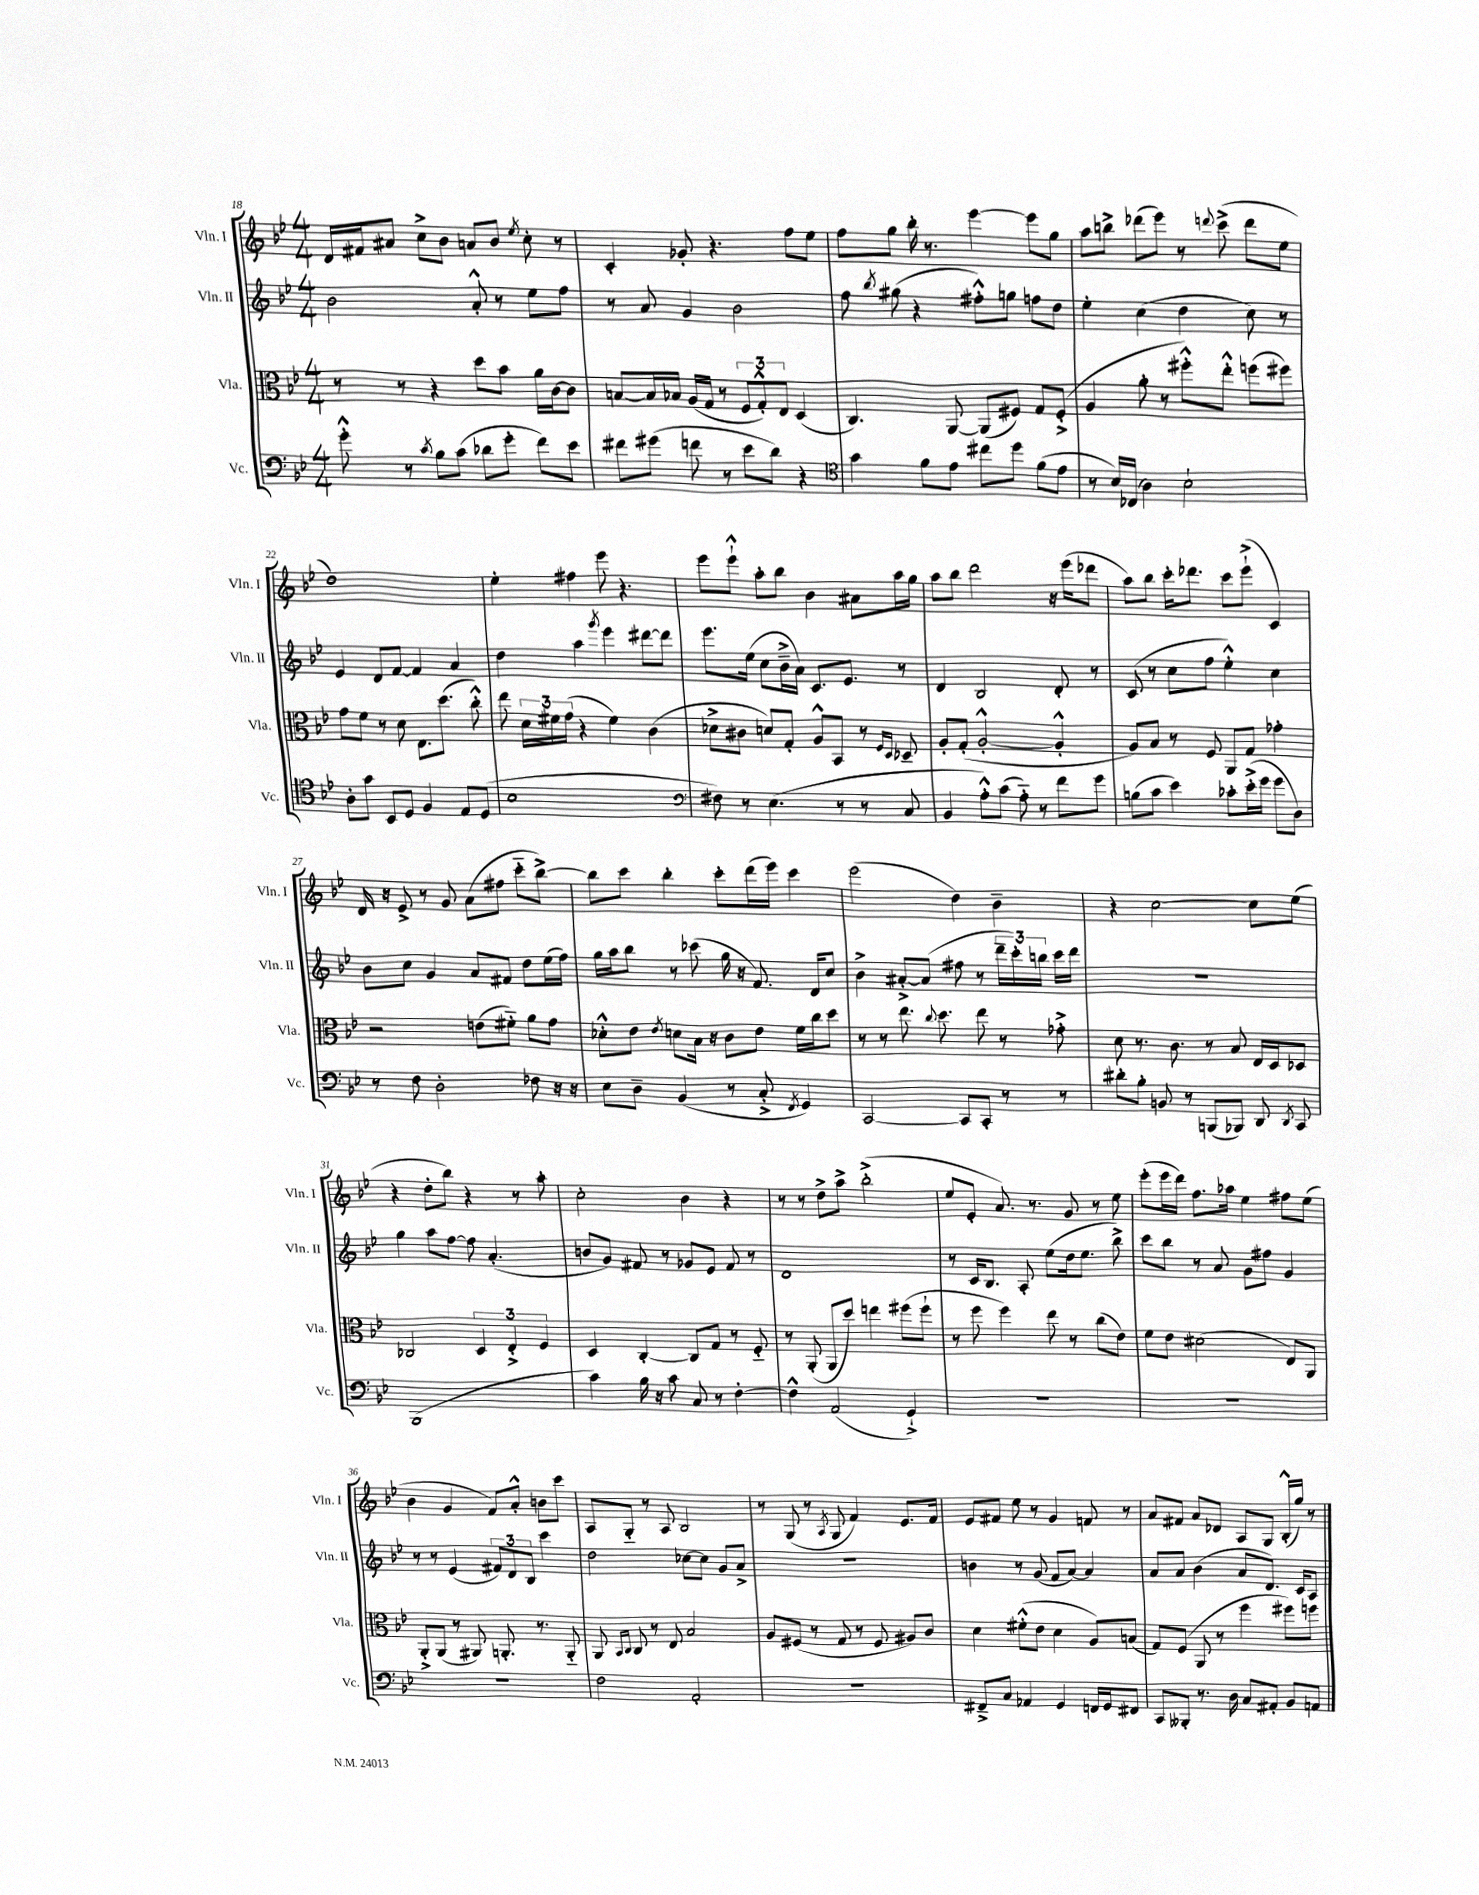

**kern	**kern	**kern	**kern
*part4	*part3	*part2	*part1
*staff4	*staff3	*staff2	*staff1
*I"Vc.	*I"Vla.	*I"Vln. II	*I"Vln. I
*I'Vc.	*I'Vla.	*I'Vln. II	*I'Vln. I
*clefF4	*clefC3	*clefG2	*clefG2
*k[b-e-]	*k[b-e-]	*k[b-e-]	*k[b-e-]
*M4/4	*M4/4	*M4/4	*M4/4
=18	=18	=18	=18
8g'^^\	8r	2b-\	16d/LL
.	.	.	16f#X/J
8r	8r	.	8a#X/J
8qc/	.	.	.
8B-\L	4r	.	8cc^\L
(8c\J	.	.	8b-\J
8d-X\L	8dd\L	8a'^^/	8an/L
8g'\J	8b-\J	8r	8b-/J
.	.	.	8qee-/
8f\L)	16a\LL	8ee-\L	8cc'\
.	[16c\J	.	.
8e-\J	8c\J]	8ff\J	8r
=19	=19	=19	=19
8f#X\L	[8Bn/L	8r	4c'/
(8g#X\J	16B/L]	8a/	.
.	16B-X/JJ	.	.
8fn\	(16A/LL	4g/	8g-X'/
.	16G/JJ	.	.
8r	8r	.	4.r
8e-\L	12F/L	2b-\	.
.	12G'^^/)	.	.
8d\J)	.	.	.
.	12E-/J	.	.
4r	(4D/	.	8ff\L
.	.	.	8ee-\J
=20	=20	=20	=20
*clefC4	*	*	*
4g\	4.C/)	8ff\	8ff\L
.	.	8qbb-/	.
.	.	(8gg#X\	8gg\J
8f\L	.	4r	16bb-'\
.	.	.	8.r
8e-\J	[8AA/	.	.
8cc#X\L	(8AA/L]	8ff#X'^^\L)	[4eee-\
8dd\J	8F#X/J)	8ggn\J	.
(8f\L	8G/L	8ffn\L	8eee-\L]
8e-\J	(8F#'^/J	8dd\J	8gg\J
=21	=21	=21	=21
8r	4A/	4ee-'\	8aa\L
16B-/LL)	.	.	8bbn^\J
(16C-X/JJ	.	.	.
4A\)	8a'\	(4cc\	(8ddd-X\L
.	8r	.	8eee-\J)
2B-`\	8ff#X'^^\L)	4dd\	8r
.	.	.	8qqdddn/
.	8ee-'^^\J	.	(8ccc^\
.	(8ffn\L	8cc\)	8ddd\L
.	8ff#X\J)	8r	8ee-\J
!!LO:LB:g=z
=22	=22	=22	=22
8A'\L	8g\L	4e-/	1dd)
8g\J	8f\J	.	.
8BB-/L	8r	8d/L	.
8D/J	8d\	[8f/J	.
4F/	8.E-\L	4f/]	.
.	(8.dd\J	.	.
8E-/L	.	4a/	.
(8D/J	8cc'^^\)	.	.
=23	=23	=23	=23
1B-	8ee-\	4dd\	4ee-'\
.	24d\LL	.	.
.	24f#X\	.	.
.	(24g\JJ	.	.
.	4r	4aa\	4ff#X\
.	.	8qggg/	.
.	4f#\)	4eee-\	8eee-\
.	.	.	4.r
.	(4c\	[8ddd#X\L	.
.	.	8ddd#\J]	.
=24	=24	=24	=24
*clefF4	*	*	*
8F#X\)	8d-X^\L	8.eee-\L	8eee-\L
8r	8c#X\J	.	8eee-`^^\J
.	.	(16ee-\Jk	.
(4.E-\	8dn/L)	8cc\L	8aa'\L
.	8G'/J	16b-~^\L	8bb-\J
.	.	16a\JJ)	.
.	8A^^/L	8.c/L	4b-\
8r	8BB-/J	.	.
.	.	8.e-/J	.
8r	8r	.	8a#X\L
.	16qqF/LL	.	.
.	16qqD/JJ	.	.
8C/	8D-X~/	8r	16aa\L
.	.	.	16gg\JJ
=25	=25	=25	=25
4BB-/	8A'/L	4d/	8aa\L
.	(8G'/J	.	8bb-\J
8A'^^\L)	[2A'^^/	2B-/	2ddd\
(8c\J	.	.	.
8A\)	.	.	.
8r	.	.	.
8f\L	4A'^^/]	8d'/	16r
.	.	.	(16eee-\KL
8g\J	.	8r	8ddd-X\J
=26	=26	=26	=26
(8Bn\L	8A/L)	(8c/	8aa\L)
8c\J	8B-/J	8r	8bb-\J
4e-\)	8r	8cc\L	16ccc'\KL
.	.	.	8.ddd-X\J
.	8F/	8ff\J	.
8c-X'\L	8AA/L	4ee-'^^\)	8ccc\L
(16e-'^\L	8G/J	.	(8eee-`^\J
16g\JJ	.	.	.
8g\L	4g-X'\	4cc\	4c/)
8D\J)	.	.	.
!!LO:LB:g=z
=27	=27	=27	=27
8r	2r	8b-\L	16d/
.	.	.	16r
8F\	.	8cc\J	8e-^/
2D'\	.	4g/	8r
.	.	.	8g/
.	(8en\L	8a/L	(8a\L
.	8f#X\J)	8f#X/J	8ff#X\J
8F-X\	8a\L	8dd\L	8ccc\L
16r	8g\J	(16ee-\L	[8bb-^\J)
16r	.	16ff\JJ)	.
=28	=28	=28	=28
8E-\L	8d-X'^^\L	16gg\LL	8bb-\L]
.	.	16aa\J	.
8D~\J	8e-\J	8bb-\J	8ccc\J
.	8qe-/	.	.
(4BB-/	8dn\L	8r	4bb-'\
.	16B-\Jk	(8ccc-X\	.
.	16r	.	.
8r	8c\L	16gg\	8ccc'\L
.	.	16r	.
8C'^/	8e-\J	8.f/)	(16ddd\L
.	.	.	16eee-\JJ)
8qFF/	.	.	.
4GG/)	16f\LL	.	4ccc\
.	16cc\J	16d/KL	.
.	8dd\J	8cc/J	.
=29	=29	=29	=29
[2CC/	8r	4b-^\	(2eee-\
.	8r	.	.
.	8.ee-\	[8a#X'^/L	.
.	.	(8a#/J]	.
.	8qqcc/	.	.
.	8.dd\	.	.
8CC/L]	.	8ff#X\	4dd\)
8CC'/J	8ee-\	8r	.
8r	8r	24ddd~\LL	4b-~\
.	.	24ccc'\)	.
.	.	24bbn\JJ	.
8r	8g-X'^\	16ccc\LL	.
.	.	16ddd\JJ	.
=30	=30	=30	=30
8d#X'\L	8d\	1r	4r
8B-'\J	8.r	.	.
8BBn/	.	.	[2cc\
.	8.c\	.	.
8r	.	.	.
(8BBBn/L	8r	.	.
8BBB-X/J)	8B-/	.	.
8DD/	16E-/LL	.	8cc\L]
.	16D/J	.	.
8qDD/	.	.	.
8CC/	8D-X/J	.	(8ee-\J
!!LO:LB:g=z
=31	=31	=31	=31
(1BBB-	2C-X/	4gg\	4r
.	.	8aa\L	8dd'\L
.	.	[8ff\J	8bb-\J)
.	6D/	8ff\]	4r
.	.	(4.a'/	.
.	6E-'^/	.	.
.	.	.	8r
.	6F/	.	.
.	.	.	8aa'\
=32	=32	=32	=32
4c\)	4D/	8bn/L	2cc'\
.	.	8g/J)	.
16B-\	[4C'/	8f#X/	.
16r	.	.	.
8c\	.	8r	.
8C/	8C/L]	8g-X/L	4b-\
8r	8G/J	8e-/J	.
[4F'\	8r	8f#/	4r
.	8F/	8r	.
=33	=33	=33	=33
4F^^\]	8r	1d	8r
.	(8AA'/	.	8r
(2AA/	8AA/L	.	8dd^\L
.	8dd/J)	.	8aa^\J
.	4een\	.	(2bb-'^\
4GG`^/)	(8ff#X\L	.	.
.	8ff#`\J	.	.
=34	=34	=34	=34
1r	8r	8r	8ee-/L
.	8ff\	16c/KL	8e-'/J
.	.	8.B-/J	.
.	4ff\)	.	8.a/)
.	.	8A'/	.
.	.	.	8.r
.	8ee-\	(8ee-\L	.
.	8r	16dd\k	8g/
.	.	8.ee-\J	.
.	(8cc\L	.	8r
.	8e-\J)	8bb-^\)	8ee-\
=35	=35	=35	=35
1r	8f\L	8ccc\L	(8eee-'\L
.	8e-\J	8bb-\J	16eee-\L
.	.	.	16ddd\JJ)
.	(2d#X\	8r	8.ff\L
.	.	8a/	.
.	.	.	16aa-X\Jk
.	.	8g\L	4ee-\
.	.	8ff#X\J	.
.	8E-/L)	4g/	8ff#X\L
.	8AA/J	.	(8ee-\J
!!LO:LB:g=z
=36	=36	=36	=36
1r	8AA'^/L	8r	4b-\
.	(8AA/J	8r	.
.	8r	(4e-/	4g/
.	8AA#X/)	.	.
.	8.AAn'/	12f#X/L)	8f/L)
.	.	12d/	.
.	.	.	8a'^^/J
.	.	12B-/J	.
.	8.r	.	.
.	.	4ccc\	8bn\L
.	8AA/	.	8ccc\J
=37	=37	=37	=37
2F\	8AA/	2dd\	8A/L
.	16qqBB-/LL	.	.
.	16qqC/JJ	.	.
.	8C/	.	8G/J
.	8r	.	8r
.	8E-/	.	8A/
2AA'/	2B-/	[8cc-X\L	2B-/
.	.	8cc-\J]	.
.	.	8g/L	.
.	.	8a^/J	.
=38	=38	=38	=38
1r	8A/L	1r	8r
.	(8F#X/J	.	(8G/
.	8r	.	8r
.	.	.	8qA/
.	8G/	.	8G/
.	8r	.	4f/)
.	8F#/	.	.
.	8A#X/L)	.	8.e-/L
.	8c/J	.	.
.	.	.	16f/Jk
=39	=39	=39	=39
8FF#X~^/L	4d\	4bn\	8e-/L
8C/J	.	.	8f#X/J
4AA-X/	(8f#X'^^\L	8r	8ee-\
.	8e-\J	(8g/	8r
4GG/	4d\	8f/L	4g/
.	.	[8a/J)	.
16FFn/LL	8A/L)	4a/]	8fn/
16GG/J	.	.	.
8FF#X/J	(8Bn/J	.	8r
=40	=40	=40	=40
8CC/L	8G/L)	8a/L	8a/L
8BBB--X'/J	(8F/J	8a/J	8f#X/J
8.r	8AA/	(4b-\	8a/L
.	8r	.	8d-X/J
16D\	.	.	.
8C/L	4ff\	8a/L	8A/L
8AA#X'/J	.	8.d/J)	8G/J
8BB-/L	8ff#X\L)	.	(16B-'^^/LL
.	.	16c/KL	16gg/JJ)
8AAn/J	8ffn\J	8A/J	8r
==	==	==	==
*-	*-	*-	*-
